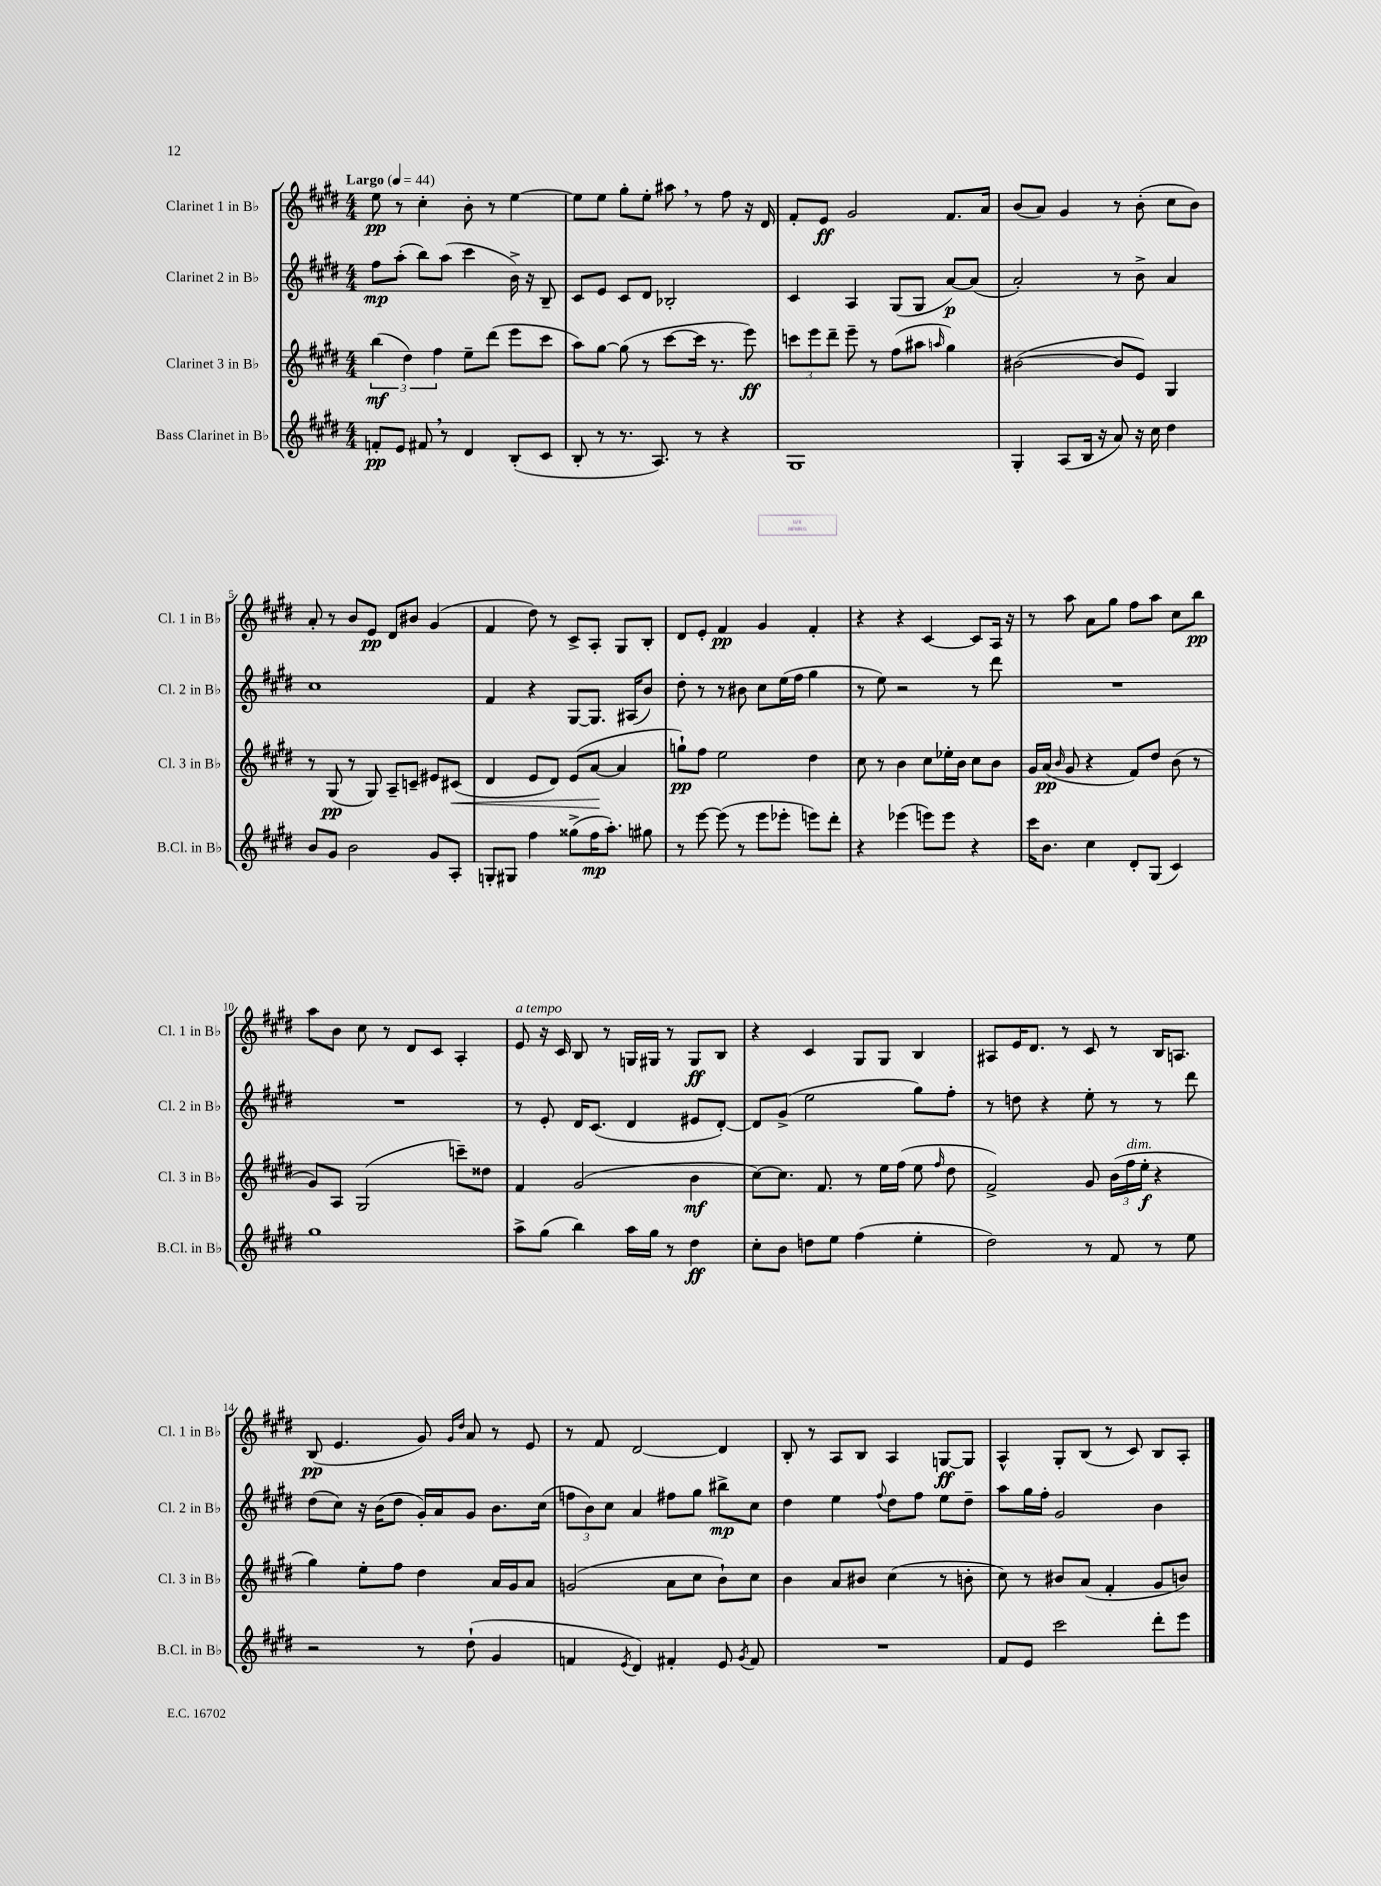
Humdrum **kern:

**kern	**dynam	**kern	**dynam	**kern	**dynam	**kern	**dynam
*part4	*part4	*part3	*part3	*part2	*part2	*part1	*part1
*staff4	*staff4	*staff3	*staff3	*staff2	*staff2	*staff1	*staff1
*I"Bass Clarinet in B♭	*	*I"Clarinet 3 in B♭	*	*I"Clarinet 2 in B♭	*	*I"Clarinet 1 in B♭	*
*I'B.Cl. in B♭	*	*I'Cl. 3 in B♭	*	*I'Cl. 2 in B♭	*	*I'Cl. 1 in B♭	*
*clefG2	*	*clefG2	*	*clefG2	*	*clefG2	*
*k[f#c#g#d#]	*	*k[f#c#g#d#]	*	*k[f#c#g#d#]	*	*k[f#c#g#d#]	*
*M4/4	*	*M4/4	*	*M4/4	*	*M4/4	*
*MM44	*	*MM44	*	*MM44	*	*MM44	*
=1	=1	=1	=1	=1	=1	=1	=1
!	!	!	!	!	!	!LO:TX:a:B:t=Largo	!
8fn'/L	pp	(6bb\	mf	8ff#\L	mp	8ee\	pp
8e/J	.	.	.	(8aa'\J	.	8r	.
.	.	6dd#\)	.	.	.	.	.
8f#X,/	.	.	.	8bb\L)	.	4cc#'\	.
.	.	6ff#\	.	.	.	.	.
8r	.	.	.	(8aa\J	.	.	.
4d#/	.	8ee~\L	.	4ccc#\	.	8b'\	.
.	.	(8ddd#\J	.	.	.	8r	.
(8B'/L	.	8eee\L	.	16b^\)	.	[4ee\	.
.	.	.	.	16r	.	.	.
8c#/J	.	8ccc#\J	.	8B~/	.	.	.
=2	=2	=2	=2	=2	=2	=2	=2
8B'/	.	8aa\L)	.	8c#/L	.	8ee\L]	.
8r	.	[8gg#\J	.	8e/J	.	8ee\J	.
8.r	.	(8gg#\]	.	8c#/L	.	8gg#'\L	.
.	.	8r	.	8d#/J	.	8ee'\J	.
8.A/)	.	.	.	.	.	.	.
.	.	[8ccc#\L	.	2B-X'/	.	8aa#X,\	.
8r	.	16ccc#\Jk]	.	.	.	8r	.
.	.	8.r	.	.	.	.	.
4r	.	.	.	.	.	8ff#\	.
.	.	8eee\)	ff	.	.	16r	.
.	.	.	.	.	.	16d#/	.
=3	=3	=3	=3	=3	=3	=3	=3
1G#	.	12cccn\L	.	4c#/	.	8f#'/L	.
.	.	12eee\	.	.	.	.	.
.	.	.	.	.	.	8e/J	ff
.	.	12ddd#~\J	.	.	.	.	.
.	.	8eee~\	.	4A/	.	2g#/	.
.	.	8r	.	.	.	.	.
.	.	(8ff#\L	.	(8G#/L	.	.	.
.	.	8aa#X\J	.	8G#/J	.	.	.
.	.	16qqaan/	.	.	.	.	.
.	.	4gg#\)	.	[8a/L)	p	8.f#/L	.
.	.	.	.	(8a/J]	.	.	.
.	.	.	.	.	.	16a/Jk	.
=4	=4	=4	=4	=4	=4	=4	=4
4G#'/	.	([2b#X\	.	2a'/)	.	(8b/L	.
.	.	.	.	.	.	8a/J)	.
(8A/L	.	.	.	.	.	4g#/	.
16B/Jk	.	.	.	.	.	.	.
16r	.	.	.	.	.	.	.
8a/)	.	8b#/L]	.	8r	.	8r	.
16r	.	8e/J)	.	8b^\	.	(8b'\	.
16cc#\	.	.	.	.	.	.	.
4dd#\	.	4G#/	.	4a/	.	8cc#\L	.
.	.	.	.	.	.	8b\J)	.
!!LO:LB:g=z
=5	=5	=5	=5	=5	=5	=5	=5
8b/L	.	8r	.	1cc#	.	8a'/	.
8g#/J	.	(8G#/	pp	.	.	8r	.
2b\	.	8r	.	.	.	8b/L	.
.	.	8G#/)	.	.	.	8e/J	pp
.	.	8A~/L	.	.	.	8d#/L	.
.	.	8cn~/J	.	.	.	8b#X/J	.
8g#/L	.	8e#X/L	.	.	.	(4g#/	.
!	!	!	!LO:HP:b	!	!	!	!
8A'/J	.	(8c#X/J	<	.	.	.	.
=6	=6	=6	=6	=6	=6	=6	=6
8Gn'/L	.	4d#/	.	4f#/	.	4f#/	.
8G#X/J	.	.	.	.	.	.	.
4ff#\	.	8e/L	.	4r	.	8dd#\)	.
.	.	8d#/J)	.	.	.	8r	.
(8gg##X^\L	.	(8e/L	.	[8G#/L	.	8c#^/L	.
16ff#\K	mp	[8a/J	.	8.G#/J]	.	8A'/J	.
8.aa'\J)	.	.	.	.	.	.	.
.	.	4a/]	[	.	.	8G#/L	.
.	.	.	.	(16A#X/KL	.	.	.
8gg#X\	.	.	.	8b/J)	.	8B'/J	.
=7	=7	=7	=7	=7	=7	=7	=7
8r	.	8ggn`\L)	pp	8dd#'\	.	8d#/L	.
[8eee\	.	8ff#\J	.	8r	.	8e'/J	.
(8eee\]	.	2ee\	.	8r	.	4f#/	pp
8r	.	.	.	8b#X\	.	.	.
8eee\L	.	.	.	8cc#\L	.	4g#/	.
8eee-X'\J	.	.	.	(16ee\L	.	.	.
.	.	.	.	16ff#\JJ	.	.	.
8eeen\L)	.	4dd#\	.	4gg#\	.	4f#'/	.
8ddd#'\J	.	.	.	.	.	.	.
=8	=8	=8	=8	=8	=8	=8	=8
4r	.	8cc#\	.	8r	.	4r	.
.	.	8r	.	8ee\)	.	.	.
(4eee-X\	.	4b\	.	2r	.	4r	.
8eeen\L)	.	8cc#\L	.	.	.	[4c#/	.
8eee\J	.	16ee-X'\L	.	.	.	.	.
.	.	16b\JJ	.	.	.	.	.
4r	.	8cc#\L	.	8r	.	8c#/L]	.
.	.	8b\J	.	8ddd#\	.	16A/Jk	.
.	.	.	.	.	.	16r	.
=9	=9	=9	=9	=9	=9	=9	=9
16ccc#\KL	.	16g#/LL	.	1r	.	8r	.
8.b\J	.	(16a/JJ	pp	.	.	.	.
.	.	16qqb/	.	.	.	.	.
.	.	8g#/	.	.	.	8aa\	.
4cc#\	.	4r	.	.	.	8a\L	.
.	.	.	.	.	.	8gg#\J	.
8d#'/L	.	8f#/L)	.	.	.	8ff#\L	.
(8G#/J	.	8dd#/J	.	.	.	8aa\J	.
4c#/)	.	(8b\	.	.	.	8cc#\L	.
.	.	8r	.	.	.	8bb\J	pp
!!LO:LB:g=z
=10	=10	=10	=10	=10	=10	=10	=10
1gg#	.	8g#/L)	.	1r	.	8aa\L	.
.	.	8A/J	.	.	.	8b\J	.
.	.	(2G#/	.	.	.	8cc#\	.
.	.	.	.	.	.	8r	.
.	.	.	.	.	.	8d#/L	.
.	.	.	.	.	.	8c#/J	.
.	.	8cccn~\L)	.	.	.	4A'/	.
.	.	8dd##X\J	.	.	.	.	.
=11	=11	=11	=11	=11	=11	=11	=11
!	!	!	!	!	!	!LO:TX:a:i:t=a tempo	!
8aa^\L	.	4f#/	.	8r	.	8e/	.
(8gg#\J	.	.	.	8e'/	.	16r	.
.	.	.	.	.	.	16c#/	.
4bb\)	.	(2g#/	.	16d#/KL	.	8B/	.
.	.	.	.	(8.c#/J	.	.	.
.	.	.	.	.	.	8r	.
16aa\LL	.	.	.	4d#/	.	16Gn/LL	.
16gg#\JJ	.	.	.	.	.	16G#X/JJ	.
8r	.	.	.	.	.	8r	.
4dd#\	ff	4b\	mf	8e#X/L	.	8G#/L	ff
.	.	.	.	[8d#'/J)	.	8B/J	.
=12	=12	=12	=12	=12	=12	=12	=12
8cc#'\L	.	[8cc#\L)	.	8d#/L]	.	4r	.
8b\J	.	8.cc#\J]	.	(8g#^/J	.	.	.
8ddn\L	.	.	.	2ee\	.	4c#/	.
.	.	8.f#/	.	.	.	.	.
8ee\J	.	.	.	.	.	.	.
(4ff#\	.	8r	.	.	.	8G#/L	.
.	.	16ee\LL	.	.	.	8G#/J	.
.	.	(16ff#\JJ	.	.	.	.	.
4ee'\	.	8ee\	.	8gg#\L)	.	4B/	.
.	.	16qqff#/	.	.	.	.	.
.	.	8dd#\	.	8ff#'\J	.	.	.
=13	=13	=13	=13	=13	=13	=13	=13
2dd#\)	.	2f#^/)	.	8r	.	8A#X/L	.
.	.	.	.	8ddn\	.	16e/K	.
.	.	.	.	.	.	8.d#/J	.
.	.	.	.	4r	.	.	.
.	.	.	.	.	.	8r	.
8r	.	8g#/	.	8ee'\	.	8c#/	.
8f#/	.	(24b\LL	.	8r	.	8r	.
!	!	!LO:TX:a:i:t=dim.	!	!	!	!	!
.	.	24ff#\	.	.	.	.	.
.	.	24ee'\JJ	f	.	.	.	.
8r	.	4r	.	8r	.	16B/KL	.
.	.	.	.	.	.	8.An/J	.
8ee\	.	.	.	8ddd#\	.	.	.
!!LO:LB:g=z
=14	=14	=14	=14	=14	=14	=14	=14
2r	.	4gg#\)	.	(8dd#\L	.	(8B/	pp
.	.	.	.	8cc#\J)	.	4.e/	.
.	.	8ee'\L	.	16r	.	.	.
.	.	.	.	(16b\KL	.	.	.
.	.	8ff#\J	.	8dd#\J	.	.	.
8r	.	4dd#\	.	16g#'/LL)	.	8g#/)	.
.	.	.	.	16a/J	.	.	.
.	.	.	.	.	.	16qqg#/LL	.
.	.	.	.	.	.	16qqdd#/JJ	.
(8dd#`\	.	.	.	8g#/J	.	8a/	.
4g#/	.	16a/LL	.	8.b\L	.	8r	.
.	.	16g#/J	.	.	.	.	.
.	.	8a/J	.	.	.	8e/	.
.	.	.	.	(16cc#\Jk	.	.	.
=15	=15	=15	=15	=15	=15	=15	=15
4fn/	.	(2gn/	.	12ffn\L	.	8r	.
.	.	.	.	12b\)	.	.	.
.	.	.	.	.	.	8f#/	.
.	.	.	.	12cc#\J	.	.	.
8qe/	.	.	.	.	.	.	.
4d#/)	.	.	.	4a/	.	[2d#/	.
4f#X'/	.	8a\L	.	8ff#X\L	.	.	.
.	.	8cc#\J	.	8gg#\J	.	.	.
8e/	.	8b`\L)	.	8bb#X^\L	mp	4d#/]	.
8qg#/	.	.	.	.	.	.	.
8f#/	.	8cc#\J	.	8cc#\J	.	.	.
=16	=16	=16	=16	=16	=16	=16	=16
1r	.	4b\	.	4dd#\	.	8B'/	.
.	.	.	.	.	.	8r	.
.	.	8a/L	.	4ee\	.	8A/L	.
.	.	8b#X/J	.	.	.	8B/J	.
.	.	.	.	8qqff#/	.	.	.
.	.	(4cc#\	.	8dd#\L	.	4A/	.
.	.	.	.	8ff#\J	.	.	.
.	.	8r	.	8ee\L	.	[8Gn/L	ff
.	.	8bn'\	.	8dd#~\J	.	8G/J]	.
=17	=17	=17	=17	=17	=17	=17	=17
8f#/L	.	8cc#\)	.	8aa\L	.	4A^^/	.
8e/J	.	8r	.	16gg#\L	.	.	.
.	.	.	.	16ff#'\JJ	.	.	.
2ccc#\	.	8b#X/L	.	2g#/	.	8G#'/L	.
.	.	(8a/J	.	.	.	(8B/J	.
.	.	4f#'/	.	.	.	8r	.
.	.	.	.	.	.	8c#/)	.
8ddd#'\L	.	8g#/L	.	4b\	.	8B/L	.
8eee\J	.	8bn/J)	.	.	.	8A'/J	.
==	==	==	==	==	==	==	==
*-	*-	*-	*-	*-	*-	*-	*-
